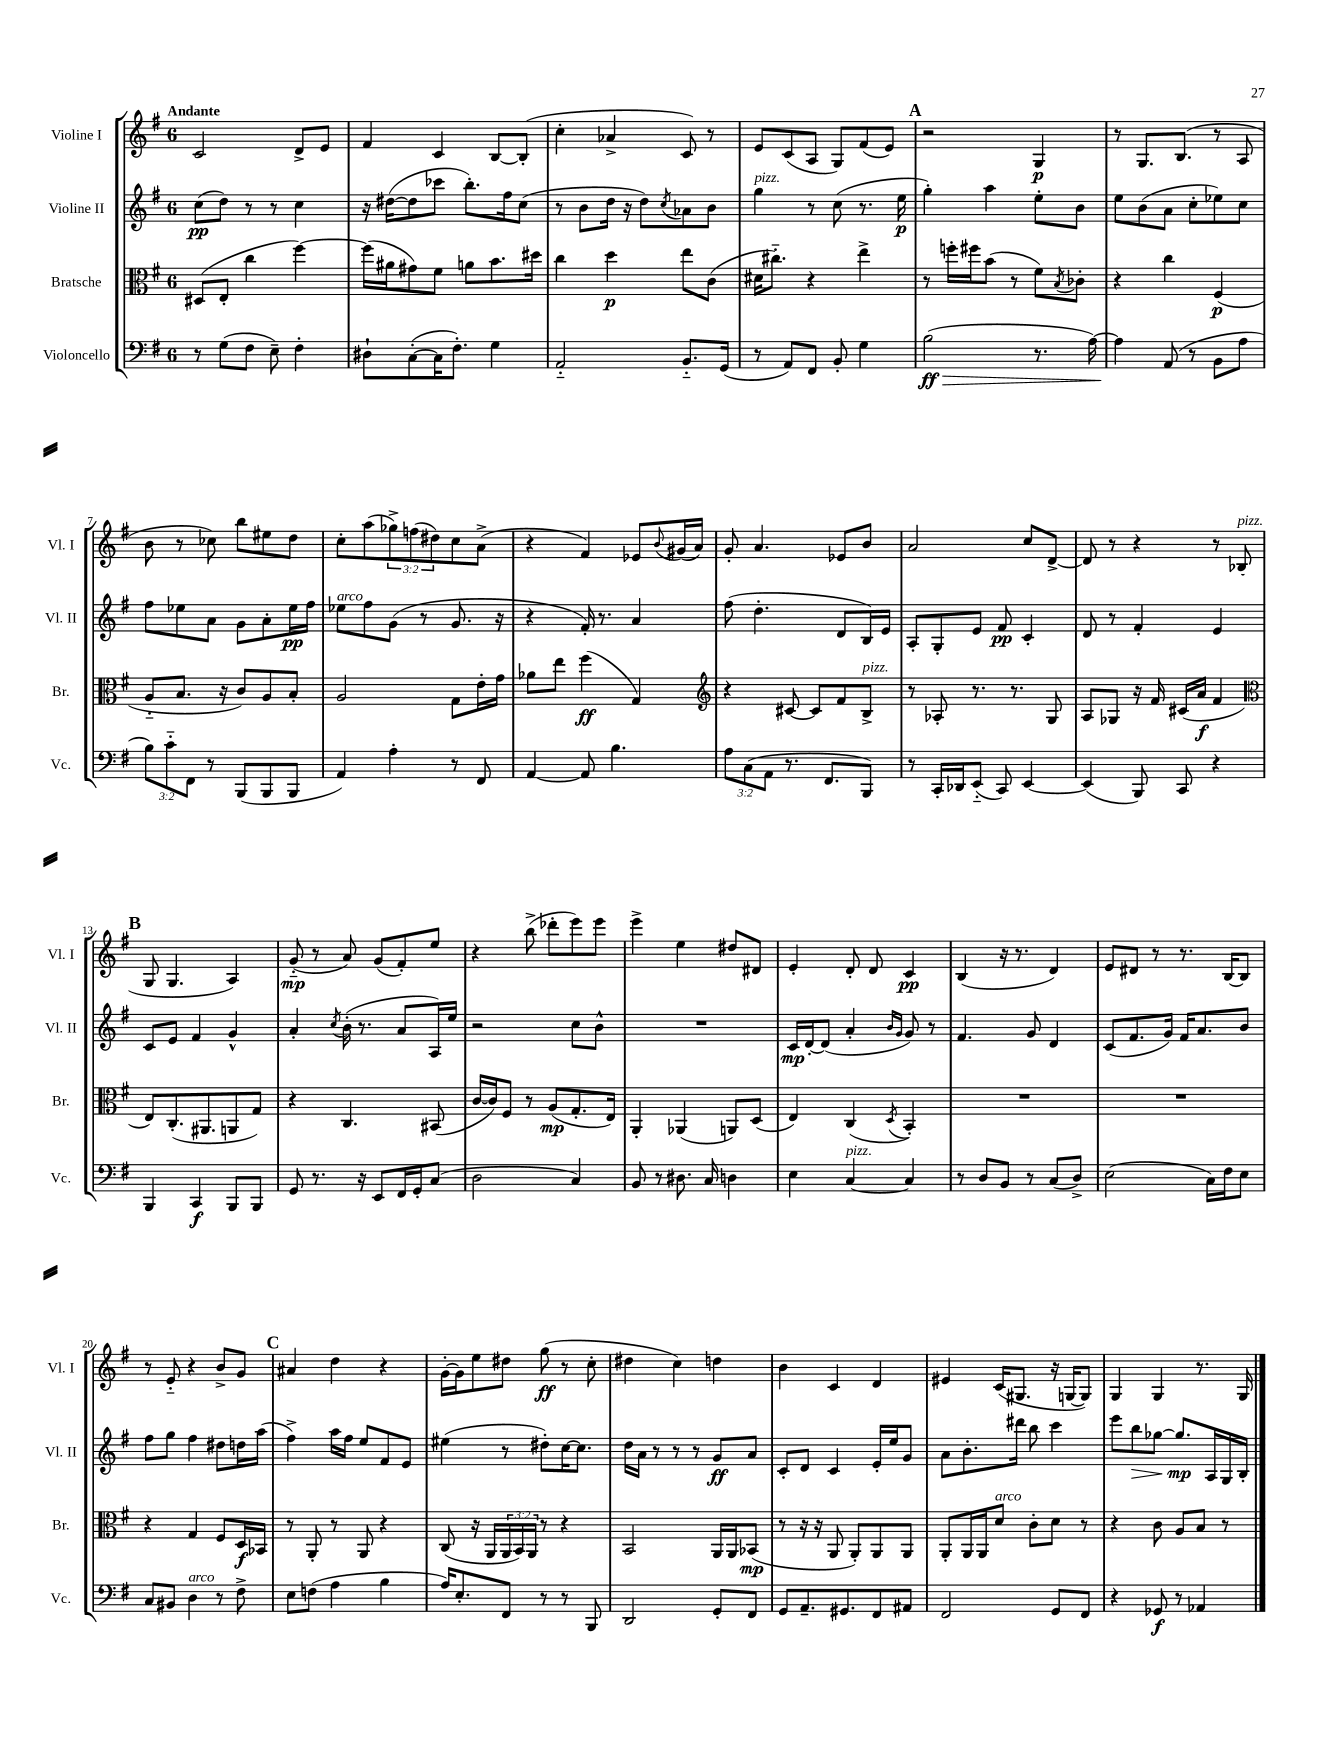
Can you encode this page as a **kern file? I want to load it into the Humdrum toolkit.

**kern	**kern	**kern	**kern
*staff4	*staff3	*staff2	*staff1
*clefF4	*clefC3	*clefG2	*clefG2
*k[f#]	*k[f#]	*k[f#]	*k[f#]
*M6/8	*M6/8	*M6/8	*M6/8
8r	(8D#/L	(8cc\L	2c/
(8G\L	8E'/J	8dd\J)	.
8F#\J	4cc\	8r	.
8E~\)	.	8r	.
4F#'\	[4ff#\)	4cc\	8d^/L
.	.	.	8e/J
=	=	=	=
8D#`\L	(16ff#\]LL	16r	4f#/
.	16a#\J	([16dd#\LK	.
([8C'\	8g#\)	8dd#\]	.
16C\]K	8f#\J	8ccc-\J	4c/
8.F#'\J)	.	.	.
.	8a\L	8.bb'\L)	.
4G\	8.b\	.	[8B/L
.	.	16ff#\k	.
.	.	(8cc\J	(8B'/]J
.	16dd#\Jk	.	.
=	=	=	=
2AA'~/	4cc\	8r	4cc'\
.	.	8b\L	.
.	4dd\	16dd\Jk	4a-^/
.	.	16r	.
.	.	8dd\L)	.
.	.	8qcc/	.
8.BB'~/L	8ee\L	8a-\	8c/)
.	(8c\J	8b\J	8r
(16GG/Jk	.	.	.
=	=	=	=
8r	16d#\LK	4gg\	8e/L
.	8.cc#'~\J)	.	.
8AA/L)	.	.	(8c/
8FF#/J	4r	8r	8A/J
8BB'/	.	(8cc\	8G/L)
4G\	4ee^\	8.r	(8f#/
.	.	.	8e/J)
.	.	16ee\	.
=	=	=	=
(2B\	8r	4gg'\)	2r
.	16ff'\LL	.	.
.	16ff#\J	.	.
.	(8b\J	4aa\	.
.	8r	.	.
8.r	8f#\L)	8ee'\L	4G/
.	8qB/	.	.
.	8c-'\J	8b\J	.
[16A\)	.	.	.
=	=	=	=
4A\]	4r	8ee\L	8r
.	.	(8b\	8.G/L
(8AA/	4cc\	8a\J	.
.	.	.	(8.B/J
8r	.	8cc'\L	.
8BB\L	(4F#/	8ee-\)	8r
8A\J	.	8cc\J	8A/
=	=	=	=
12B\L)	8A'~/L	8ff#\L	8b\
12c'~\	.	.	.
.	8.B/J	8ee-\	8r
12FF#\J	.	.	.
8r	.	8a\J	8cc-\)
.	16r	.	.
(8BBB/L	8c/L)	8g\L	8bb\L
8BBB/	8A/	8a'\	8ee#\
8BBB/J	8B'/J	16ee-\L	8dd\J
.	.	16ff#\JJ	.
=	=	=	=
4AA/)	2A/	8ee-\L	8cc'\L
.	.	8ff#\	(8aa\
4A'\	.	(8g\J	12gg-^\)
.	.	.	(12ff\
.	.	8r	.
.	.	.	12dd#\)
8r	8G\L	8.g/	8cc\
8FF#/	16e'\L	.	(8a^\J
.	16g\JJ	16r	.
=	=	=	=
[4AA/	8a-\L	4r	4r
.	8ee\J	.	.
8AA/]	(4ff#\	16f#'/)	4f#/)
.	.	8.r	.
4.B\	.	.	.
.	4G/)	4a/	8e-/L
.	.	.	8qqb/
.	.	.	(16g#/L
.	.	.	16a/JJ)
=	=	=	=
*	*clefG2	*	*
12A\L	4r	(8ff#\	8g'/
(12C\	.	.	.
.	.	4.dd'\	4.a/
12AA\J	.	.	.
8.r	[8c#/	.	.
.	8c#/]L	.	.
8.FF#/L	.	.	.
.	8f#/	8d/L	8e-/L
8BBB/J)	8B^/J	16B/L)	8b/J
.	.	16e/JJ	.
=	=	=	=
8r	8r	8A'/L	2a/
16CC'/LL	8A-'/	8G'/	.
16DD-/J	.	.	.
(8EE'~/J	8.r	8e/J	.
8CC/)	.	8f#/	.
.	8.r	.	.
[4EE/	.	4c'/	8cc/L
.	8G/	.	[8d^/J
=	=	=	=
(4EE/]	8A/L	8d/	8d/]
.	8G-/J	8r	8r
8BBB/)	16r	4f#'/	4r
.	16f#/	.	.
8CC/	(16c#/LL	.	.
.	16a/JJ	.	.
4r	4f#/	4e/	8r
.	.	.	(8B-/
=	=	=	=
*	*clefC3	*	*
4BBB/	8E/L)	8c/L	8G/
.	(8.C'/	8e/J	4.G/
4CC/	.	4f#/	.
.	8.AA#/	.	.
8BBB/L	8AA/	4g^^/	4A/)
8BBB/J	8G/J)	.	.
=	=	=	=
8GG/	4r	4a'/	(8g'~/
8.r	.	.	8r
.	.	8qcc/	.
.	4.C/	(16b'\	8a/)
16r	.	8.r	.
8EE/L	.	.	(8g/L
16FF#/L	.	8a/L	8f#'/)
16GG'/J	.	.	.
(8C/J	(8BB#/	16A/L)	8ee/J
.	.	16ee/JJ	.
=	=	=	=
2D\	[16c/LL	2r	4r
.	16c/]J)	.	.
.	8F#/J	.	.
.	8r	.	(8bb^\
.	(8A/L	.	8ddd-'\L
4C/)	8.G'/	8cc\L	8eee\)
.	.	8b^^\J	8eee\J
.	16E/Jk)	.	.
=	=	=	=
8BB/	4AA'/	2.r	4eee^\
8r	.	.	.
8.D#\	(4AA-/	.	4ee\
16C/	.	.	.
4D\	8AA/L)	.	8dd#/L
.	(8D/J	.	8d#/J
=	=	=	=
4E\	4E/)	16c/LL	4e'/
.	.	[16d'/J	.
.	.	(8d/]J	.
[4C/	(4C/	4a'/	8d'/
.	.	.	8d/
.	.	16qqb/LL	.
.	8qD/	16qqg/JJ	.
4C/]	4BB'/)	8g/)	4c/
.	.	8r	.
=	=	=	=
8r	2.r	4.f#/	(4B/
8D/L	.	.	.
8BB/J	.	.	16r
.	.	.	8.r
8r	.	8g/	.
(8C/L	.	4d/	4d/)
8D^/J)	.	.	.
=	=	=	=
(2E\	2.r	(8c/L	8e/L
.	.	8.f#/	8d#/J
.	.	.	8r
.	.	16g/Jk)	.
.	.	16f#/LK	8.r
.	.	8.a/	.
16C\LL)	.	.	.
16F#\J	.	.	[16B/LK
8E\J	.	8b/J	8B/]J
=	=	=	=
8C/L	4r	8ff#\L	8r
8BB#/J	.	8gg\J	8e'~/
4D\	4G/	4ff#\	4r
8r	8F#/L	8dd#\L	8b^/L
8F#^\	16D/L	16dd\L	8g/J
.	16BB-/JJ	(16aa\JJ	.
=	=	=	=
8E\L	8r	4ff#^\)	4a#/
(8F\J	8AA'/	.	.
4A\	8r	16aa\LL	4dd\
.	.	16ff#\JJ	.
.	8AA/	8ee/L	.
4B\	4r	8f#/	4r
.	.	8e/J	.
=	=	=	=
16A/LK)	(8C/	(4ee#\	[16g'\LL
8.E'/	.	.	16g\]J
.	16r	.	8ee\
.	16AA/LL	.	.
8FF#/J	24AA/	8r	8dd#\J
.	24BB/)	.	.
.	24AA/JJ	.	.
8r	8r	8dd#'\L)	(8gg\
8r	4r	[16cc\K	8r
.	.	8.cc\]J	.
8BBB/	.	.	8cc'\
=	=	=	=
2DD/	2BB/	16dd\LL	4dd#\
.	.	16a\JJ	.
.	.	8r	.
.	.	8r	4cc\)
.	.	8r	.
8GG'/L	16AA/LL	8g/L	4dd\
.	16AA/J	.	.
8FF#/J	(8BB-/J	8a/J	.
=	=	=	=
8GG/L	8r	8c'/L	4b\
8.AA~/	16r	8d/J	.
.	16r	.	.
.	8AA/	4c/	4c/
8.GG#/	.	.	.
.	8AA'/L)	.	.
8FF#/	8AA/	16e'/LL	4d/
.	.	16ee/J	.
8AA#/J	8AA/J	8g/J	.
=	=	=	=
2FF#/	8AA'/L	8a\L	4e#/
.	16AA/L	8.b'\	.
.	16AA/J	.	.
.	8d/J	.	(16c/LK
.	.	16ddd#\Jk	8.G#/J
.	8c'\L	8bb\	.
8GG/L	8d\J	4ccc\	16r
.	.	.	[16G/LK
8FF#/J	8r	.	8G/]J)
=	=	=	=
4r	4r	8eee\L	4G/
.	.	8bb\	.
8GG-/	8c\	[8gg-\J	4G/
8r	8A/L	8.gg-/]L	.
4AA-/	8B/J	.	8.r
.	.	16A/L	.
.	8r	16G/	.
.	.	16B'/JJ	16G/
==	==	==	==
*-	*-	*-	*-
